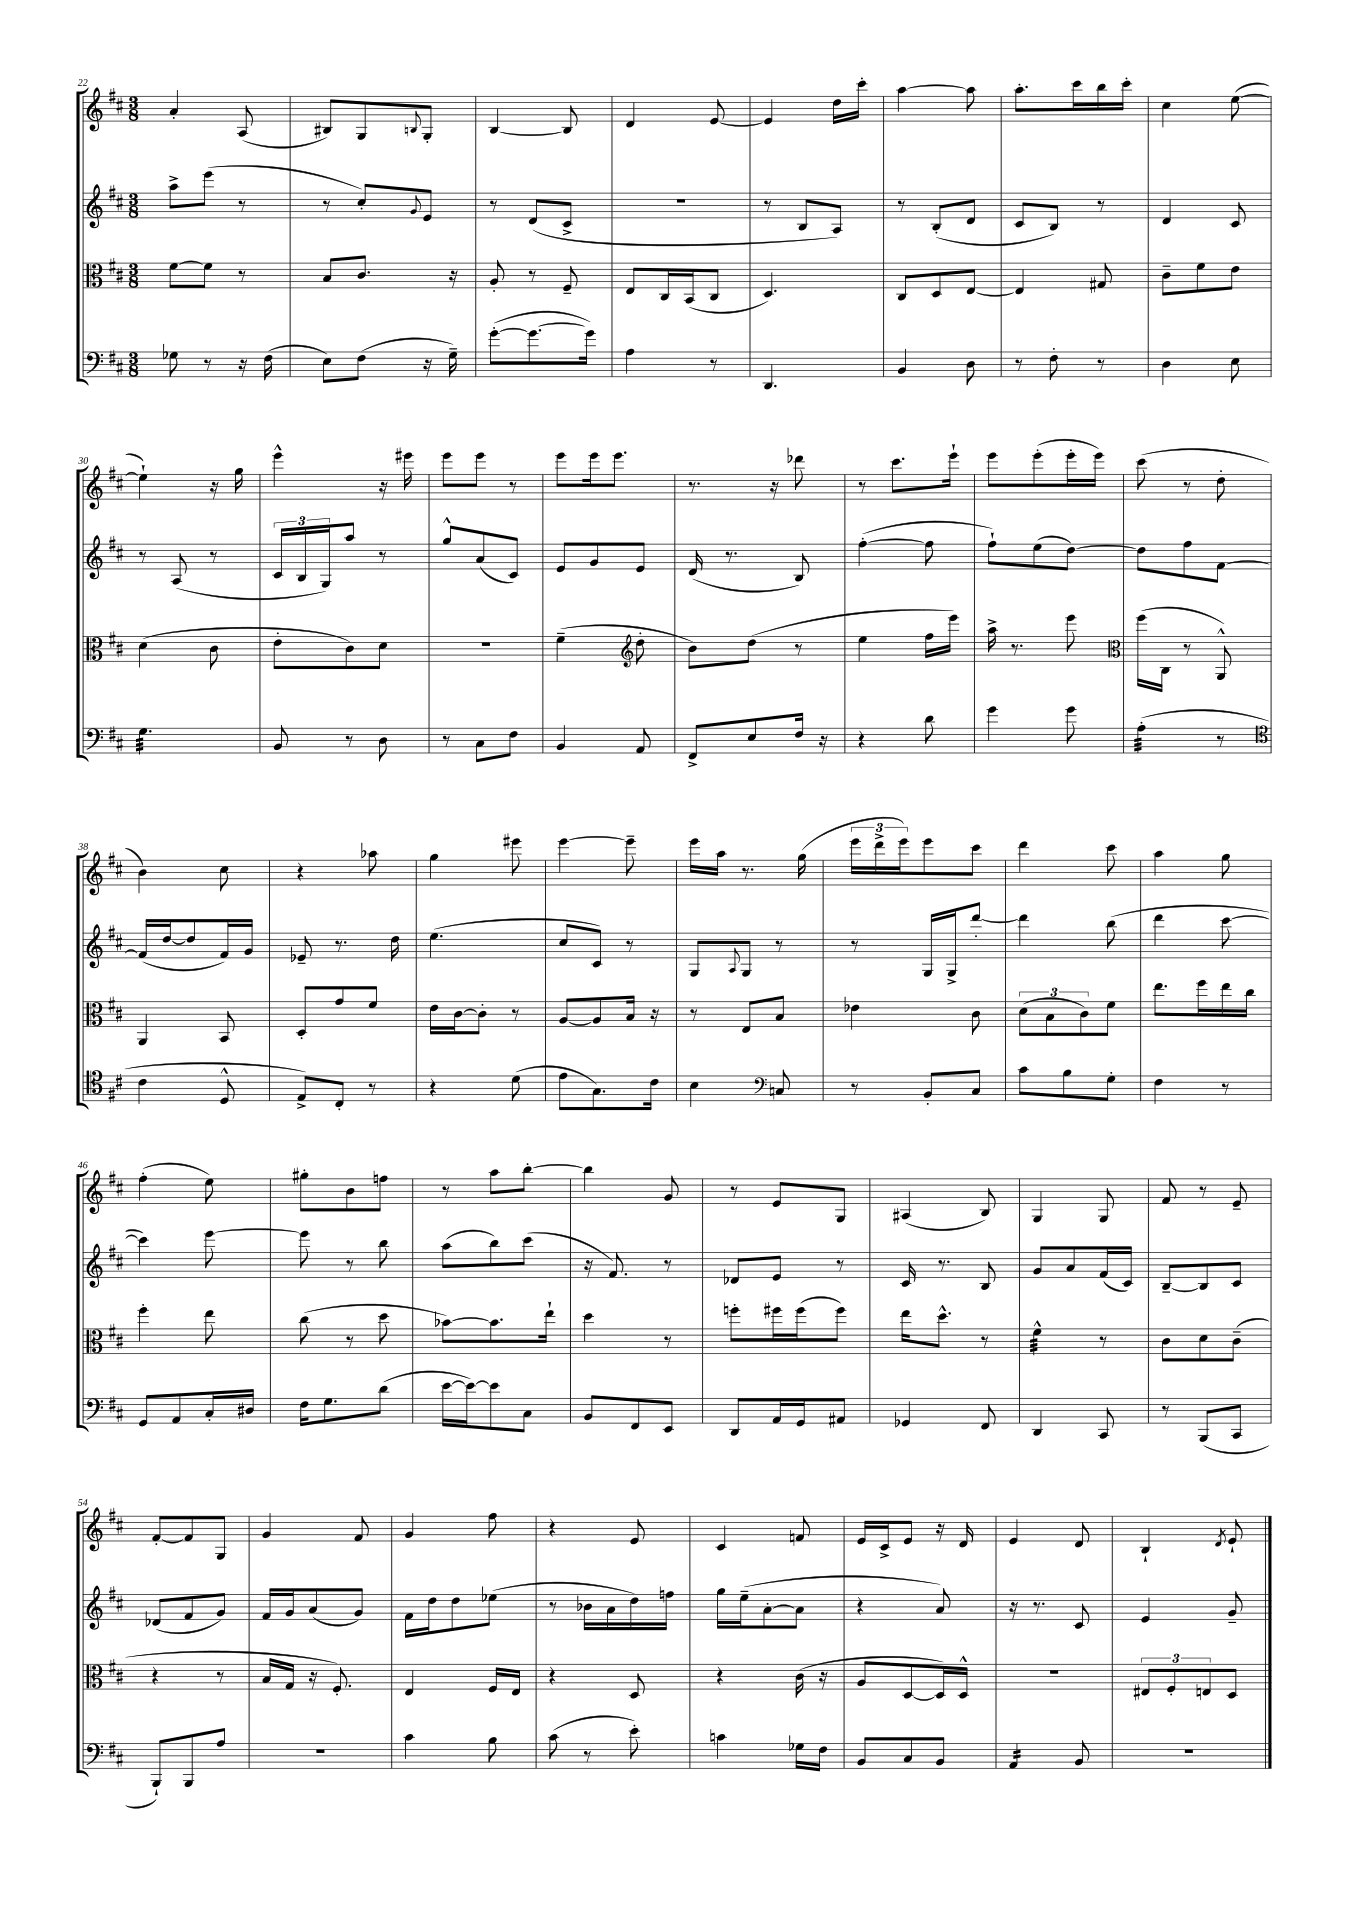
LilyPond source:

<<
\new StaffGroup <<
\new Staff = "s0" {
    \clef treble \key d \major \numericTimeSignature \time 3/8
    a'4-. a8( |
    bis8) g8 \appoggiatura { b8 } g8-. |
    b4~ b8 |
    d'4 e'8~ |
    e'4 d''16 cis'''16-. |
    a''4~ a''8 |
    a''8.-. cis'''16 b''16 cis'''16-. |
    cis''4 e''8~( |
    e''4-!) r16 g''16 |
    e'''4-^ r16 eis'''16 |
    e'''8 e'''8 r8 |
    e'''8 e'''16 e'''8. |
    r8. r16 des'''8 |
    r8 cis'''8. e'''16-! |
    e'''8 e'''8-.( e'''16-. e'''16) |
    cis'''8( r8 d''8-. |
    b'4) cis''8 |
    r4 aes''8 |
    g''4 eis'''8 |
    e'''4~ e'''8-- |
    e'''16 a''16 r8. g''16( |
    \tuplet 3/2 { e'''16 d'''16-> e'''16) } e'''8 cis'''8 |
    d'''4 cis'''8 |
    a''4 g''8 |
    fis''4-.( e''8) |
    gis''8-. b'8 f''8 |
    r8 a''8 b''8~-. |
    b''4 g'8 |
    r8 e'8 g8 |
    ais4( b8) |
    g4 g8 |
    fis'8 r8 e'8-- |
    fis'8~-. fis'8 g8 |
    g'4 fis'8 |
    g'4 fis''8 |
    r4 e'8 |
    cis'4 f'8 |
    e'16 cis'16-> e'8 r16 d'16 |
    e'4 d'8 |
    b4-! \acciaccatura { d'8 } e'8-! \bar "|." |
}
\new Staff = "s1" {
    \clef treble \key d \major \numericTimeSignature \time 3/8
    a''8-> e'''8( r8 |
    r8 cis''8-.) \appoggiatura { g'8 } e'8 |
    r8 d'8( cis'8-> |
    R4. |
    r8 b8 a8) |
    r8 b8-.( d'8 |
    cis'8 b8) r8 |
    d'4 cis'8 |
    r8 a8( r8 |
    \tuplet 3/2 { cis'16 b16 g16) } a''8 r8 |
    g''8-^ a'8( cis'8) |
    e'8 g'8 e'8 |
    d'16( r8. b8) |
    fis''4~-.( fis''8 |
    fis''8-!) e''8( d''8~) |
    d''8 fis''8 fis'8~ |
    fis'16( d''16~ d''8 fis'16) g'16 |
    ees'8-- r8. d''16 |
    e''4.( |
    cis''8 cis'8) r8 |
    g8 \appoggiatura { a8 } g8 r8 |
    r8 g16 g16-> d'''8~-. |
    d'''4 b''8( |
    d'''4 cis'''8~ |
    cis'''4) e'''8~ |
    e'''8 r8 b''8 |
    a''8( b''8) cis'''8( |
    r16 fis'8.) r8 |
    des'8 e'8 r8 |
    cis'16 r8. b8 |
    g'8 a'8 fis'16( cis'16) |
    b8~-- b8 cis'8 |
    des'8( fis'8 g'8) |
    fis'16 g'16 a'8( g'8) |
    fis'16 d''16 d''8 ees''8( |
    r8 bes'16 a'16 d''16) f''16 |
    g''16 e''16--( a'8~-. a'8 |
    r4 a'8) |
    r16 r8. cis'8 |
    e'4 g'8-- \bar "|." |
}
\new Staff = "s2" {
    \clef alto \key d \major \numericTimeSignature \time 3/8
    fis'8~ fis'8 r8 |
    b8 cis'8. r16 |
    a8-. r8 fis8-- |
    e8 cis16 b,16( cis8 |
    d4.) |
    cis8 d8 e8~ |
    e4 gis8 |
    cis'8-- fis'8 e'8 |
    d'4( cis'8 |
    e'8-. cis'8) d'8 |
    R4. |
    fis'4--( \clef treble d''8-. |
    b'8) d''8( r8 |
    e''4 fis''16 e'''16) |
    a''16-> r8. e'''8 |
    \clef alto fis''16( cis16 r8 a,8-^) |
    a,4 b,8 |
    d8-. g'8 fis'8 |
    e'16 cis'16~ cis'8-. r8 |
    a8~ a8 b16 r16 |
    r8 e8 b8 |
    ees'4 cis'8 |
    \tuplet 3/2 { d'8( b8 cis'8) } fis'8 |
    e''8. fis''16 e''16 cis''16 |
    fis''4-. e''8 |
    cis''8( r8 d''8 |
    bes'8~) bes'8. e''16-! |
    d''4 r8 |
    f''8-. fis''16 fis''16( fis''8) |
    e''16 d''8.-^ r8 |
    fis'4:32-^ r8 |
    cis'8 d'8 cis'8--( |
    r4 r8 |
    b16 g16 r16 fis8.-.) |
    e4 fis16 e16 |
    r4 d8 |
    r4 cis'16( r16 |
    a8 d8~ d16) d16-^ |
    R4. |
    \tuplet 3/2 { eis8 fis8-. e8 } d8 \bar "|." |
}
\new Staff = "s3" {
    \clef bass \key d \major \numericTimeSignature \time 3/8
    ges8 r8 r16 fis16( |
    e8) fis8( r16 g16--) |
    g'8~-.( g'8.~ g'16) |
    a4 r8 |
    d,4. |
    b,4 d8 |
    r8 fis8-. r8 |
    d4 e8 |
    g4.:32 |
    b,8 r8 d8 |
    r8 cis8 fis8 |
    b,4 a,8 |
    fis,8-> e8 fis16 r16 |
    r4 d'8 |
    g'4 g'8 |
    a4:32-.( r8 |
    \clef tenor cis'4 d8-^ |
    e8->) cis8-. r8 |
    r4 d'8( |
    e'8 g8.) cis'16 |
    b4 \clef bass c8 |
    r8 b,8-. cis8 |
    cis'8 b8 g8-. |
    fis4 r8 |
    g,8 a,8 cis16-. dis16 |
    fis16 g8. d'8( |
    e'16~ e'16~) e'8 cis8 |
    b,8 fis,8 e,8 |
    d,8 a,16 g,16 ais,8 |
    ges,4 fis,8 |
    d,4 cis,8 |
    r8 b,,8( cis,8 |
    b,,8-!) b,,8 a8 |
    r4. |
    cis'4 b8 |
    cis'8( r8 e'8-.) |
    c'4 ges16 fis16 |
    b,8 cis8 b,8 |
    a,4:16 b,8 |
    r4. \bar "|." |
}
>>
>>
\layout { \context { \Score currentBarNumber = #22 } }
